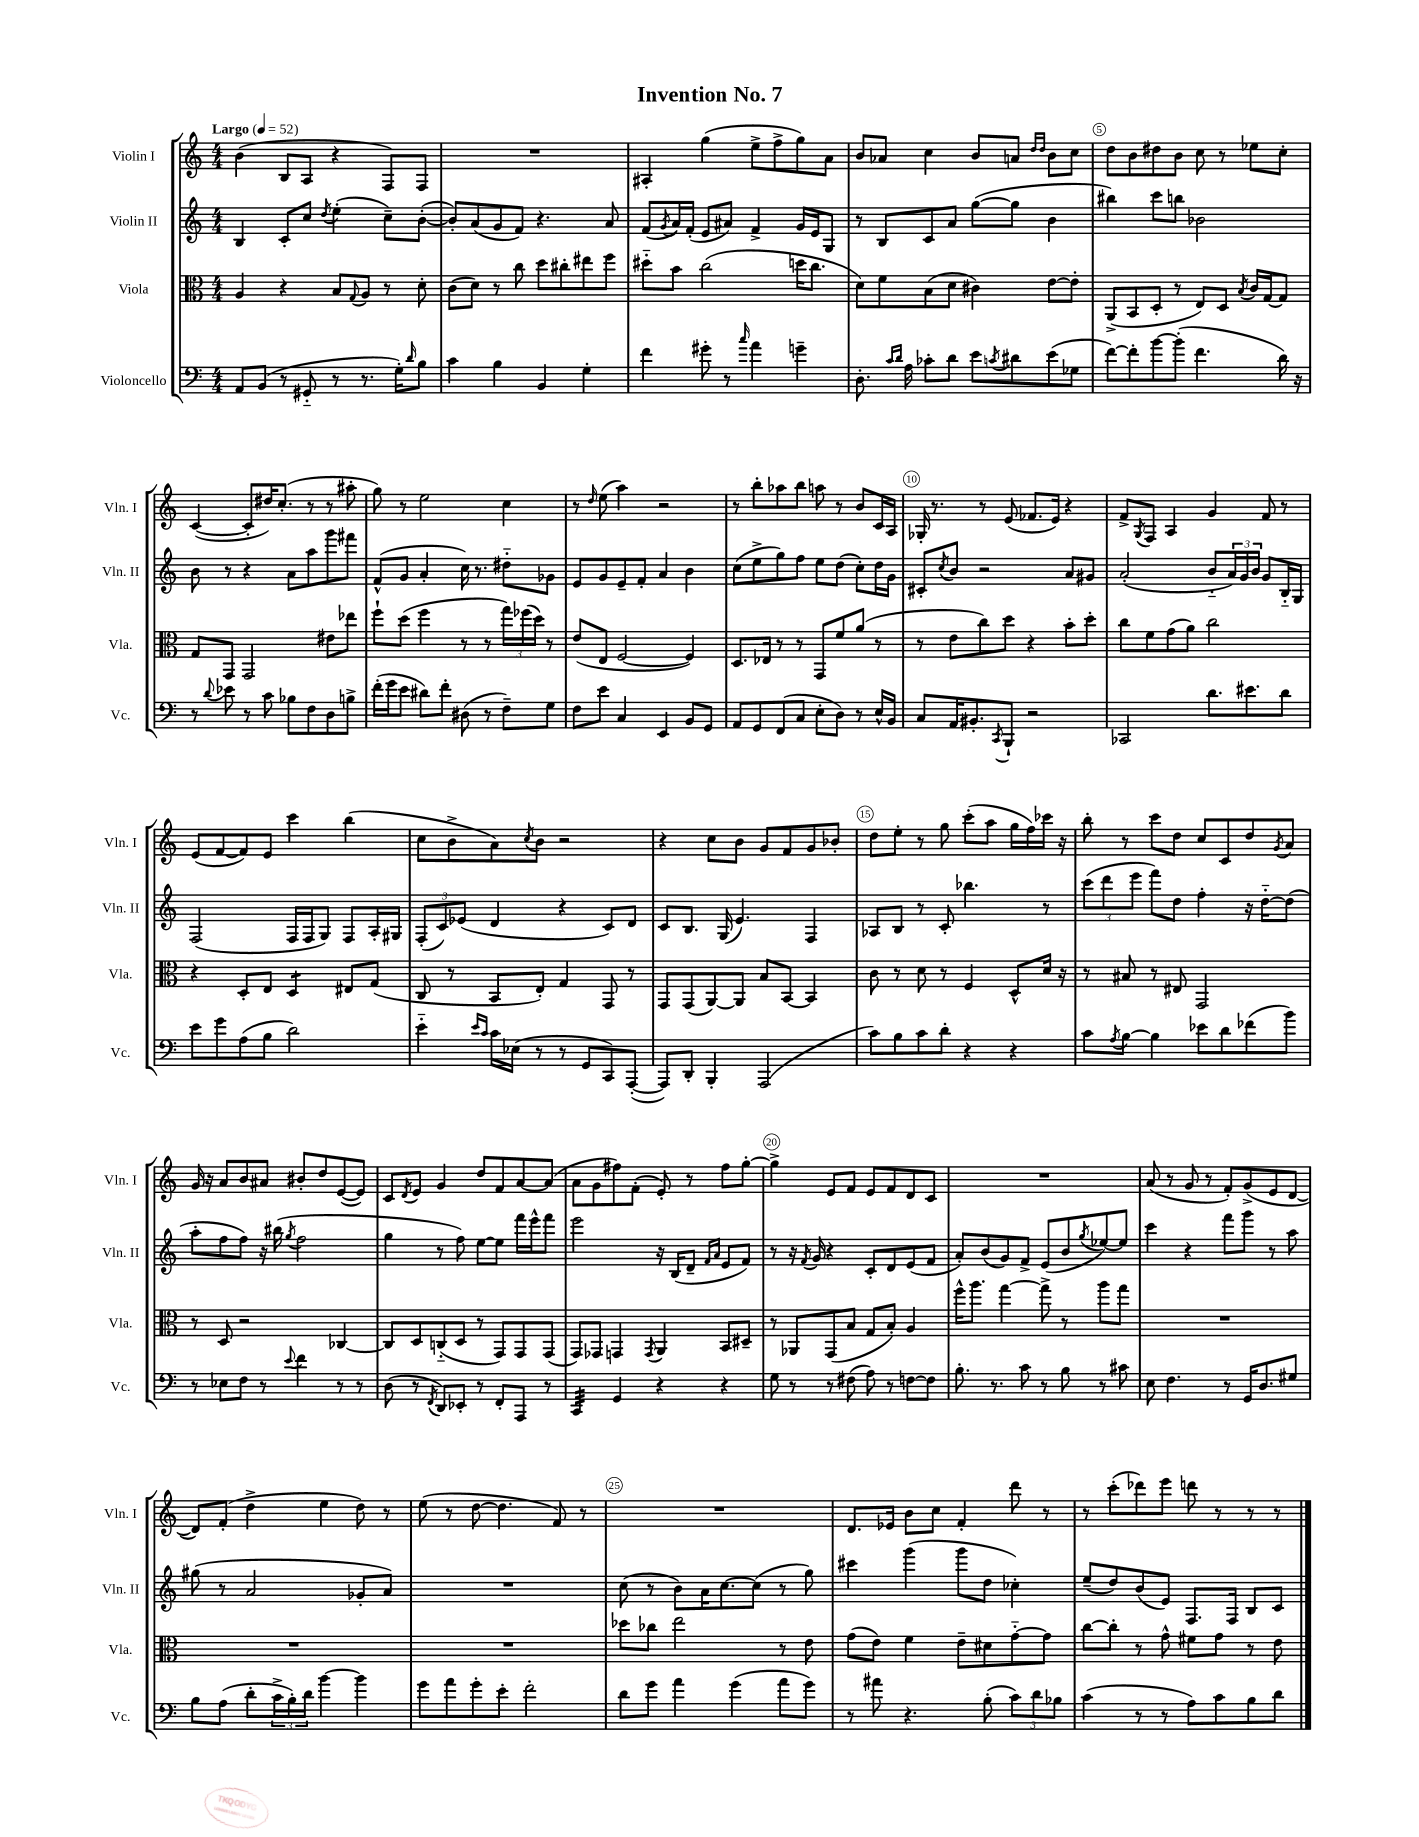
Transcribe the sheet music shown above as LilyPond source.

\header { title = "Invention No. 7" }
<<
\new StaffGroup <<
\new Staff = "s0" \with { instrumentName = "Violin I" shortInstrumentName = "Vln. I" } {
    \clef treble \key c \major \numericTimeSignature \time 4/4 \tempo "Largo" 4 = 52
    b'4( b8 a8 r4 f8) f8 |
    R1 |
    ais4-. g''4( e''8-> f''8-> g''8) a'8 |
    b'8 aes'8 c''4 b'8 a'8 \grace { d''16 d''16 } b'8 c''8 |
    d''8 b'8 dis''8 b'8 c''8 r8 ees''8 c''8-. |
    c'4~( c'8-. dis''16) c''8.-.( r8 r8 ais''8-. |
    g''8) r8 e''2 c''4 |
    r8 \grace { d''16 } e''8( a''4) r2 |
    r8 b''8-. aes''8 b''8 a''8 r8 b'8 c'16 a16 |
    ges16-. r8. r8 e'8( fes'8. e'16) r4 |
    f'8-> \acciaccatura { g8 } f8 a4 g'4 f'8 r8 |
    e'8( f'8~ f'8) e'8 c'''4 b''4( |
    c''8 b'8-> a'8) \acciaccatura { c''8 } b'8 r2 |
    r4 c''8 b'8 g'8 f'8 g'8 bes'8-. |
    d''8 e''8-. r8 g''8 c'''8-.( a''8 g''16 f''16) ces'''16 r16 |
    b''8-. r8 c'''8 d''8 c''8 c'8 d''8 \acciaccatura { g'8 } a'8 |
    g'16 r16 a'8 b'8 ais'8 bis'8-. d''8 e'8~( e'8) |
    c'8 \acciaccatura { d'8 } e'8 g'4 d''8 f'8 a'8~ a'8( |
    a'8 g'8 fis''8) f'8-.( e'8-.) r8 fis''8 g''8~-. |
    g''4-> e'8 f'8 e'8 f'8 d'8 c'8 |
    R1 |
    a'8( r8 g'8 r8 f'8-.) g'8->( e'8 d'8~ |
    d'8) f'8-.( d''4-> e''4 d''8) r8 |
    e''8( r8 d''8~ d''4. f'8) r8 |
    R1 |
    d'8. ees'16 b'8 c''8 f'4-. d'''8 r8 |
    r8 c'''8-.( des'''8) e'''8 d'''8 r8 r8 r8 \bar "|." |
}
\new Staff = "s1" \with { instrumentName = "Violin II" shortInstrumentName = "Vln. II" } {
    \clef treble \key c \major \numericTimeSignature \time 4/4
    b4 c'8-. c''8 \acciaccatura { d''8 } e''4-.( c''8--) b'8~-.( |
    b'8-.) a'8( g'8 f'8) r4. a'8 |
    f'8( \acciaccatura { g'8 } a'16) f'16-.( e'8 ais'8) f'4-> g'16 e'16 g8 |
    r8 b8 c'8 a'8 g''8~( g''8 b'4 |
    bis''4) c'''8 b''8 bes'2 |
    b'8 r8 r4 a'8 a''8 g'''8 fis'''8 |
    f'8-^( g'8 a'4-. c''16) r8. dis''8-_ ges'8 |
    e'8 g'8 e'8-- f'8-. a'4 b'4 |
    c''8( e''8-> g''8) f''8 e''8 d''8( c''8-.) d''16 g'16 |
    cis'8-. \acciaccatura { c''8 } b'8 r2 a'8 gis'8 |
    a'2-.( b'8-_ \tuplet 3/2 { a'16) g'16 b'16 } g'8 b16-_ g16 |
    f2( f16 f16 g8) f8 a16-. gis16 |
    \tuplet 3/2 { f8-.( c'8) ees'8( } d'4 r4 c'8) d'8 |
    c'8 b8. g16( e'4.) f4 |
    aes8 b8 r8 c'8-. bes''4. r8 |
    \tuplet 3/2 { c'''8( d'''8 e'''8 } f'''8) d''8 f''4-. r16 d''16~-_ d''8( |
    a''8-. f''8 f''8) r16 bis''16( \acciaccatura { g''8 } f''2 |
    g''4 r8 f''8) e''8~ e''8 f'''16 e'''16-^ f'''8 |
    e'''2 r16 b16( d'8-- \grace { f'16 a'16 } e'8 f'8) |
    r8 r16 \acciaccatura { f'8 } g'16 r4 c'8-. d'8 e'8( f'8 |
    a'8-.) b'8( g'8) f'8-> e'8( b'8 \acciaccatura { g''8 } ees''8~) ees''8 |
    c'''4 r4 f'''8 g'''8 r8 a''8 |
    gis''8( r8 a'2 ges'8-. a'8) |
    R1 |
    c''8( r8 b'8) a'16 c''8.~ c''8( r8 g''8) |
    cis'''4 g'''4( g'''8 d''8 ces''4-.) |
    e''8--( d''8) b'8( e'8) f8. f16 b8 c'8 \bar "|." |
}
\new Staff = "s2" \with { instrumentName = "Viola" shortInstrumentName = "Vla." } {
    \clef alto \key c \major \numericTimeSignature \time 4/4
    a4 r4 b8 \appoggiatura { g8 } a8 r8 d'8-. |
    c'8( d'8) r8 c''8 d''8 cis''8-. eis''8 f''8 |
    dis''8-_ b'8 c''2( d''16 c''8. |
    d'8) f'8 b8( d'8 cis'4) e'8~ e'8-. |
    a,8->( b,8 d8-. r8 e8) d8 \acciaccatura { b8 } c'16 g16~ g8 |
    g8 g,8 g,2 eis'8 ees''8 |
    f''8-! d''8( f''4 r8 r8 \tuplet 3/2 { g''16) fes''16( d''16) } r8 |
    e'8( e8 f2~ f4) |
    d8. ees16 r8 r8 g,8 f'8 a'8( r8 |
    r8 e'8 c''8) d''8 r4 b'8-. d''8-. |
    c''8 f'8 g'8( a'8) c''2 |
    r4 d8-. e8 d4:8 eis8 g8( |
    c8 r8 b,8 e8-.) g4 g,8 r8 |
    g,8 g,8( a,8~) a,8 b8 b,8~ b,4 |
    c'8 r8 d'8 r8 f4 d8-^ d'16 r16 |
    r8 bis8 r8 eis8 g,2 |
    r8 d8 r2 ces4~ |
    ces8 d8 c8-_( d8 r8 g,8) g,8 g,8( |
    g,8) ges,8 g,4 \acciaccatura { g,8 } a,4 b,8 dis8-- |
    r8 aes,8 g,8( b8 g8 b8-.) a4 |
    f''16-^ a''8. g''4~ g''8-> r8 a''8 g''8 |
    R1 |
    R1 |
    R1 |
    des''8 ces''8 e''2 r8 e'8 |
    g'8( e'8) f'4 e'8-- dis'8 g'8~-_ g'8 |
    c''8~ c''8-. r8 g'8-^ fis'8 g'8 r8 e'8 \bar "|." |
}
\new Staff = "s3" \with { instrumentName = "Violoncello" shortInstrumentName = "Vc." } {
    \clef bass \key c \major \numericTimeSignature \time 4/4
    a,8 b,8( r8 gis,8-_ r8 r8. g16-.) \grace { d'16 } b8 |
    c'4 b4 b,4 g4-. |
    f'4 gis'8-. r8 \grace { c''16 } a'4 g'4-- |
    d8.-. \grace { c'16 d'16 } a16 ces'8-. d'8 e'8 \acciaccatura { c'8 } dis'8 e'8( ges8 |
    f'8~) f'8-. b'8~ b'8-.( f'4. d'16) r16 |
    r8 \appoggiatura { d'8 } ees'8 r8 c'8 bes8 f8 d8 b8-> |
    f'16-.( g'16 e'8 dis'8) f'8-. dis8( r8 f8--) g8 |
    f8 e'8 c4 e,4 b,8 g,8 |
    a,8 g,8 f,8( c8 e8-. d8) r8 e16-^ b,16 |
    c8 a,16 bis,8.-. \acciaccatura { c,8 } b,,8-! r2 |
    ces,2 d'8. eis'8. d'8 |
    e'8 g'8 a8( b8 d'2) |
    e'4-_ \grace { e'16 c'16 } c'16 ees16( r8 r8 g,8 c,8) a,,8~-.( |
    a,,8) d,8-. b,,4-. a,,2( |
    c'8) b8 c'8 d'8-. r4 r4 |
    c'8 \acciaccatura { a8 } b8~ b4 ees'8 d'8 fes'8( b'8) |
    r8 ees8 f8 r8 \appoggiatura { e'8 } f'4 r8 r8 |
    d8( r8 \acciaccatura { f,8 } d,8) ees,8-. r8 f,8-. a,,8 r8 |
    c,4:32 g,4 r4 r4 |
    g8 r8 r8 fis8( a8) r8 f8~ f8 |
    b8.-. r8. c'8 r8 b8 r8 cis'8 |
    e8 f4. r8 g,16 d8. gis8 |
    b8 a8( d'8-. \tuplet 3/2 { c'16-> b16-.) d'16 } b'4~ b'4 |
    g'8 a'8 g'8-. e'8-. f'2-. |
    d'8 g'8 a'4 g'4( a'8 g'8) |
    r8 ais'8 r4. b8-.( \tuplet 3/2 { c'8) d'8 bes8 } |
    c'4( r8 r8 a8) c'8 b8 d'8 \bar "|." |
}
>>
>>
\layout { \context { \Score \override BarNumber.break-visibility = ##(#f #t #t) barNumberVisibility = #(every-nth-bar-number-visible 5) \override BarNumber.stencil = #(make-stencil-circler 0.1 0.3 ly:text-interface::print) } }
